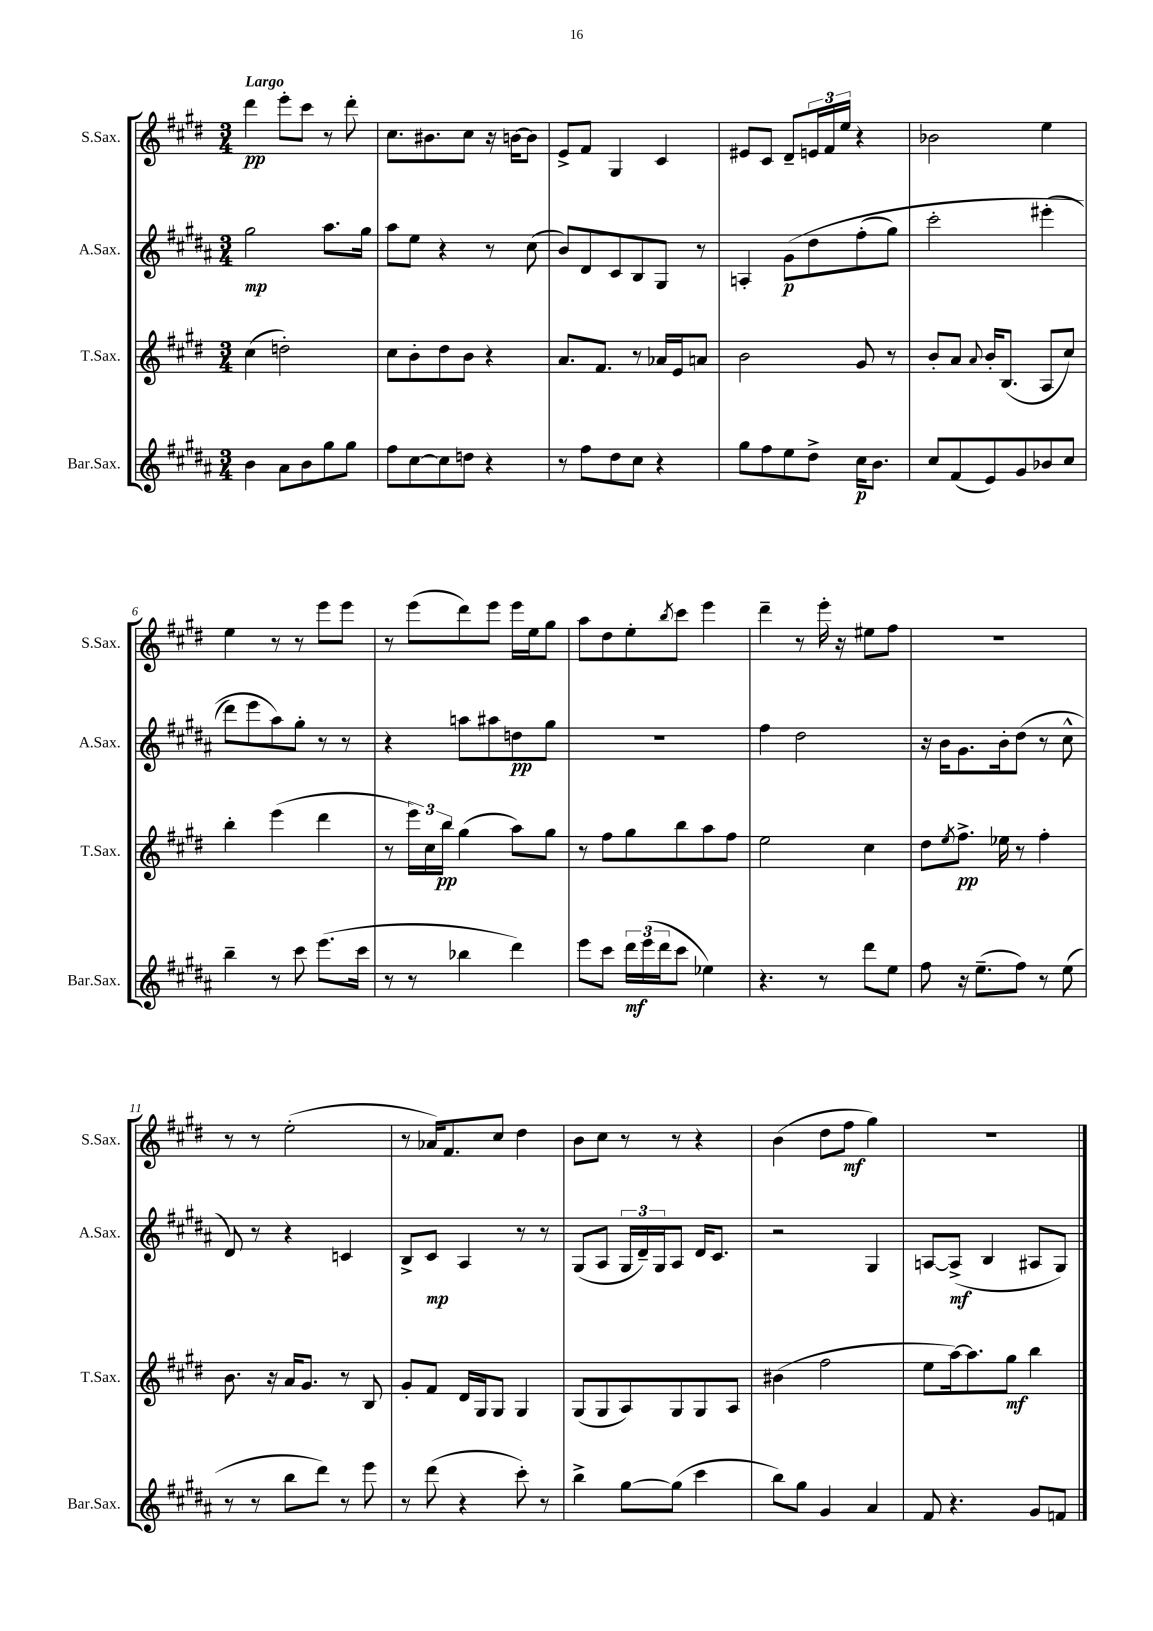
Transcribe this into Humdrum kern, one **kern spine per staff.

**kern	**kern	**kern	**kern
*staff4	*staff3	*staff2	*staff1
*clefG2	*clefG2	*clefG2	*clefG2
*k[f#c#g#d#a#]	*k[f#c#g#d#]	*k[f#c#g#d#a#]	*k[f#c#g#d#]
*M3/4	*M3/4	*M3/4	*M3/4
4b\	(4cc#\	2gg#\	4ddd#\
8a#\L	2dd'\)	.	8eee'\L
8b\	.	.	8ccc#\J
8gg#\	.	8.aa#\L	8r
8gg#\J	.	.	8ddd#'\
.	.	16gg#\Jk	.
=	=	=	=
8ff#\L	8cc#\L	8aa#\L	8.cc#\L
[8cc#\	8b'\	8ee\J	.
.	.	.	8.b#\
8cc#\]	8dd#\	4r	.
8dd\J	8b\J	.	8cc#\J
4r	4r	8r	16r
.	.	.	[16b\LK
.	.	(8cc#\	8b\]J
=	=	=	=
8r	8.a/L	8b/L)	8e^/L
8ff#\L	.	8d#/	8f#/J
.	8.f#/J	.	.
8dd#\	.	8c#/	4G#/
8cc#\J	8r	8B/	.
4r	16a-/LL	8G#/J	4c#/
.	16e/J	.	.
.	8a/J	8r	.
=	=	=	=
8gg#\L	2b\	4A'/	8e#/L
8ff#\	.	.	8c#/J
8ee\	.	&(8g#\L	8d#~/L
8dd#^\J	.	8dd#\	24e/L
.	.	.	24f#/
.	.	.	24ee/JJ
16cc#\LK	8g#/	(8ff#'\	4r
8.b\J	.	.	.
.	8r	8gg#\J)	.
=	=	=	=
8cc#/L	8b'/L	2ccc#'\	2b-\
(8f#/	8a/J	.	.
.	8qqa/	.	.
8e/)	16b'/LK	.	.
.	(8.B/J	.	.
8g#/	.	.	.
8b-/	8A/L	(4eee#'\	4ee\
8cc#/J	8cc#/J)	.	.
=	=	=	=
4bb~\	4bb'\	8ddd#\L&)	4ee\
.	.	8eee\	.
8r	(4eee\	8aa#\)	8r
8ccc#\	.	8gg#'\J	8r
(8.eee\L	4ddd#\	8r	8eee\L
.	.	8r	8eee\J
16ccc#\Jk	.	.	.
=	=	=	=
8r	8r	4r	8r
8r	24eee\LL)	.	(8eee\L
.	24cc#\	.	.
.	24bb\JJ	.	.
4bb-\	(4gg#\	8aa\L	8ddd#\)
.	.	8aa#\	8eee\J
4ddd#\)	8aa\L)	8dd\	16eee\LL
.	.	.	16ee\J
.	8gg#\J	8gg#\J	8gg#\J
=	=	=	=
8eee\L	8r	2.r	8aa\L
8ccc#\J	8ff#\L	.	8dd#\
24ddd#\LL	8gg#\	.	8ee'\
(24eee\	.	.	.
24ddd#\J	.	.	.
.	.	.	8qbb/
8ccc#\J	8bb\	.	8ccc#\J
4ee-\)	8aa\	.	4eee\
.	8ff#\J	.	.
=	=	=	=
4.r	2ee\	4ff#\	4ddd#~\
.	.	2dd#\	8r
8r	.	.	16eee'\
.	.	.	16r
8ddd#\L	4cc#\	.	8ee#\L
8ee\J	.	.	8ff#\J
=	=	=	=
8ff#\	8dd#\L	16r	2.r
.	.	16b\LK	.
.	8qee/	.	.
16r	8.ff#^\J	8.g#\	.
(8.ee~\L	.	.	.
.	16ee-\	16b'\k	.
8ff#\J)	8r	(8dd#\J	.
8r	4ff#'\	8r	.
(8ee\	.	8cc#^^\	.
=	=	=	=
8r	8.b\	8d#/)	8r
8r	.	8r	8r
.	16r	.	.
8bb\L	16a/LK	4r	(2ee'\
.	8.g#/J	.	.
8ddd#\J)	.	.	.
8r	8r	4c/	.
8eee\	8B/	.	.
=	=	=	=
8r	8g#'/L	8B^/L	8r
(8ddd#\	8f#/J	8c#/J	16a-/LK)
.	.	.	8.f#/
4r	16d#/LL	4A#/	.
.	16G#/J	.	.
.	8G#/J	.	8cc#/J
8ccc#'\)	4G#/	8r	4dd#\
8r	.	8r	.
=	=	=	=
4bb^\	(8G#/L	(8G#/L	8b\L
.	8G#/	8A#/J	8cc#\J
[8gg#\L	8A/)	24G#/LL	8r
.	.	24d#~/)	.
.	.	24G#/J	.
(8gg#\]J	8G#/	8A#/J	8r
4ccc#\	8G#/	16d#/LK	4r
.	.	8.c#/J	.
.	8A/J	.	.
=	=	=	=
8bb\L)	(4b#\	2r	(4b\
8gg#\J	.	.	.
4g#/	2ff#\	.	8dd#\L
.	.	.	8ff#\J
4a#/	.	4G#/	4gg#\)
=	=	=	=
8f#/	8ee\L	[8A/L	2.r
4.r	[16aa\k)	(8A^/]J	.
.	8.aa\]	.	.
.	.	4B/	.
.	8gg#\J	.	.
8g#/L	4bb\	8A#/L	.
8f/J	.	8G#/J)	.
==	==	==	==
*-	*-	*-	*-
